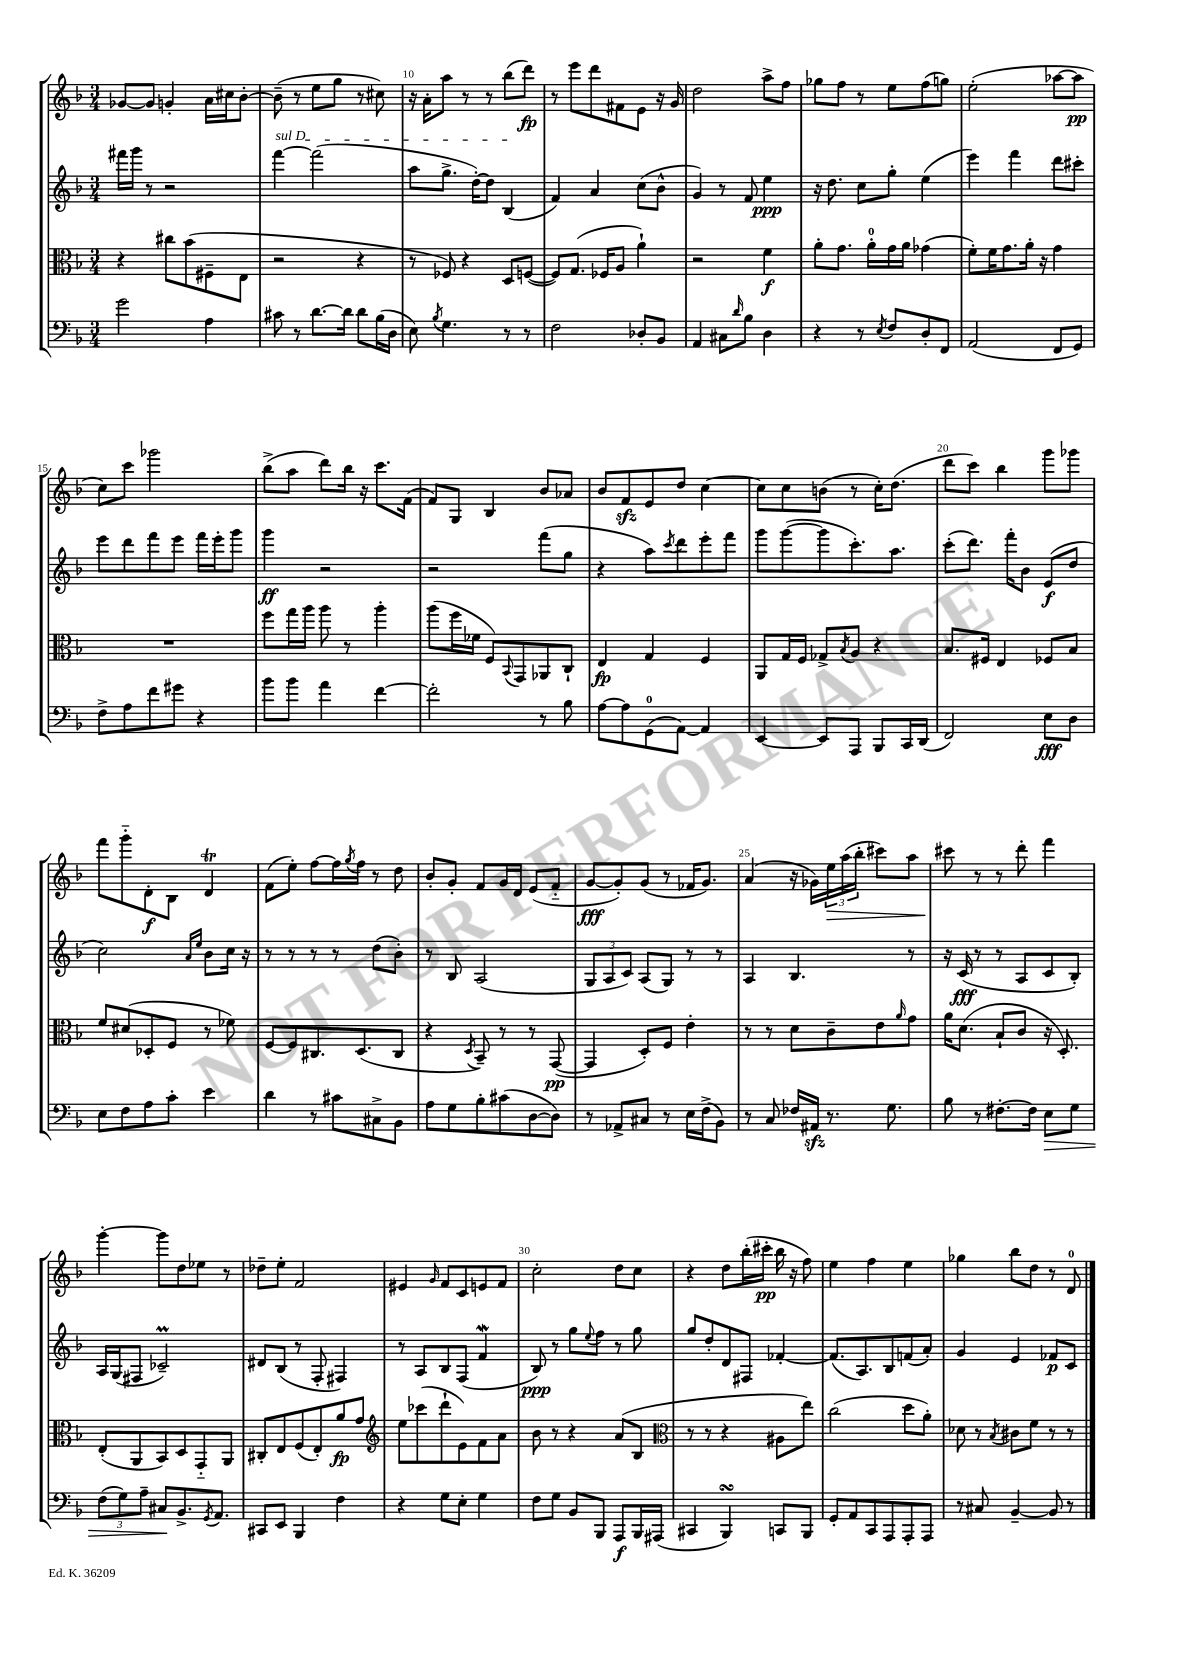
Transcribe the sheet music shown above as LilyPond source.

<<
\new StaffGroup <<
\new Staff = "s0" {
    \clef treble \key f \major \numericTimeSignature \time 3/4
    ges'8~ ges'8 g'4-. a'16 cis''16 bes'8~-. |
    bes'8--( r8 e''8 g''8 r8 cis''8) |
    r16 a'16-. a''8 r8 r8 bes''8( d'''8\fp) |
    r8 e'''8 d'''8 fis'8 e'8 r16 g'16 |
    d''2 a''8-> f''8 |
    ges''8 f''8 r8 e''8 f''8( g''8) |
    e''2-.( aes''8~ aes''8\pp |
    c''8) c'''8 ges'''2 |
    bes''8->( a''8 d'''8) bes''16 r16 c'''8. f'16( |
    f'8) g8 bes4 bes'8 aes'8 |
    bes'8 f'8\sfz e'8 d''8 c''4~ |
    c''8 c''8 b'8( r8 c''16-.) d''8.( |
    d'''8 c'''8) bes''4 g'''8 ges'''8 |
    f'''8 g'''8-_ d'8-.\f bes8 d'4\trill |
    f'8( e''8-.) f''8~ f''16 \acciaccatura { g''8 } f''16 r8 d''8 |
    bes'8-. g'8-. f'8 g'16 d'16 e'8( f'8-_ |
    g'8~\fff g'8-.) g'8( r8 fes'16 g'8.) |
    a'4( r16 ges'16) \tuplet 3/2 { e''16\> a''16( bes''16-. } cis'''8) a''8 |
    cis'''8\! r8 r8 d'''8-. f'''4 |
    g'''4~-. g'''8 d''8 ees''8 r8 |
    des''8-- e''8-. f'2 |
    eis'4 \grace { g'16 } f'8 c'8 e'8 f'8 |
    c''2-. d''8 c''8 |
    r4 d''8 bes''16-.( cis'''16-.\pp bes''16 r16 f''8) |
    e''4 f''4 e''4 |
    ges''4 bes''8 d''8 r8 d'8-0 \bar "|." |
}
\new Staff = "s1" {
    \clef treble \key f \major \numericTimeSignature \time 3/4
    fis'''16 g'''16 r8 r2 |
    \once \override TextSpanner.bound-details.left.text = \markup { \italic "sul D" } f'''4~\startTextSpan f'''2( |
    a''8 g''8.-> d''16~-.) d''8 bes4\stopTextSpan( |
    f'4) a'4 c''8( bes'8-^ |
    g'4) r8 f'8 e''4\ppp |
    r16 d''8. c''8 g''8-. e''4( |
    e'''4) f'''4 d'''8 cis'''8-. |
    e'''8 d'''8 f'''8 e'''8 f'''16 e'''16-. g'''8 |
    g'''4\ff r2 |
    r2 f'''8( g''8 |
    r4 a''8) \acciaccatura { c'''8 } d'''8 e'''8-. f'''8 |
    g'''8 g'''8~( g'''8 c'''8.-.) a''8. |
    c'''8-.( d'''8.) f'''16-. bes'8 e'8\f( d''8 |
    c''2) \grace { a'16 e''16 } bes'8 c''16 r16 |
    r8 r8 r8 r8 d''8( bes'8-.) |
    r8 bes8 a2( |
    \tuplet 3/2 { g8 a8 c'8) } a8( g8) r8 r8 |
    a4 bes4. r8 |
    r16 c'16\fff( r8 r8 a8 c'8 bes8-.) |
    a16 g16( fis8 ces'2--\prall) |
    dis'8 bes8( r8 f8-. fis4) |
    r8 a8 bes8 f8( f'4\mordent |
    bes8\ppp) r8 g''8 \appoggiatura { e''8 } f''8 r8 g''8 |
    g''8 d''8-. d'8 fis8 fes'4~-. |
    fes'8.( a8.) bes8 f'8( a'8-.) |
    g'4 e'4 fes'8\p c'8 \bar "|." |
}
\new Staff = "s2" {
    \clef alto \key f \major \numericTimeSignature \time 3/4
    r4 cis''8 bes'8( fis8-- e8 |
    r2 r4 |
    r8 fes8) r4 d8 f8~( |
    f8) g8.( fes16 a8 a'4-!) |
    r2 f'4\f |
    a'8-. g'8. a'16-0-. g'16 a'16 ges'4( |
    f'8-.) f'16 g'8. a'16-. r16 g'4 |
    R2. |
    f''8 g''16 a''16 a''8 r8 a''4-. |
    a''8( f''16 fes'16 f8) \appoggiatura { bes,8 } g,8 aes,8 c8-! |
    e4\fp g4 f4 |
    a,8 g16 f16 ges8-> \acciaccatura { bes8 } a8 r4 |
    bes8. fis16 e4 fes8 bes8 |
    f'8 dis'8( des8-. f8 r8 fes'8) |
    f8~ f8 cis8. d8.( cis8 |
    r4 \acciaccatura { d8 } bes,8--) r8 r8 g,8~\pp( |
    g,4 d8-.) f8 e'4-. |
    r8 r8 d'8 c'8-- e'8 \grace { a'16 } g'8 |
    a'16 d'8.( bes8-! c'8 r16 d8.-.) |
    e8-.( a,8 bes,8) d8 g,8-_ a,8 |
    cis8-. e8 f8( e8-.) a'8\fp g'8 |
    \clef treble e''8 ces'''8( d'''8-! e'8) f'8 a'8 |
    bes'8 r8 r4 a'8( bes8 |
    \clef alto r8 r8 r4 ais8 e''8) |
    c''2( d''8 a'8-.) |
    des'8 r8 \acciaccatura { bes8 } cis'8 f'8 r8 r8 \bar "|." |
}
\new Staff = "s3" {
    \clef bass \key f \major \numericTimeSignature \time 3/4
    g'2 a4 |
    cis'8 r8 d'8.~ d'16 d'8 bes16( d16 |
    e8) \acciaccatura { bes8 } g4. r8 r8 |
    f2 des8-. bes,8 |
    a,4 cis8 \grace { d'16 } bes8 d4 |
    r4 r8 \acciaccatura { e8 } f8 d8-. f,8 |
    a,2( f,8 g,8) |
    f8-> a8 f'8 gis'8 r4 |
    bes'8 bes'8 a'4 f'4~ |
    f'2-. r8 bes8 |
    a8~ a8 g,8-0( a,8~) a,4 |
    e,4~ e,8 a,,8 bes,,8 c,16 d,16( |
    f,2) e8\fff d8 |
    e8 f8 a8 c'8-. e'4 |
    d'4 r8 cis'8 cis8-> bes,8 |
    a8 g8 bes8-. cis'8( d8~ d8) |
    r8 aes,8-> cis8 r8 e16 f16->( bes,8) |
    r8 c8 fes16 ais,16\sfz r8. g8. |
    bes8 r8 fis8.~-. fis16 e8\> g8 |
    \tuplet 3/2 { f8( g8) a8-- } cis8\! bes,8.-> \acciaccatura { g,8 } a,8. |
    cis,8 e,8 bes,,4 f4 |
    r4 g8 e8-. g4 |
    f8 g8 bes,8 bes,,8 a,,8\f bes,,16 ais,,16( |
    cis,4 bes,,4\turn) c,8 bes,,8 |
    g,8-. a,8 c,8 a,,8 a,,8-. a,,8 |
    r8 cis8 bes,4~-- bes,8 r8 \bar "|." |
}
>>
>>
\layout { \context { \Score currentBarNumber = #8 \override BarNumber.break-visibility = ##(#f #t #t) barNumberVisibility = #(every-nth-bar-number-visible 5) } }
